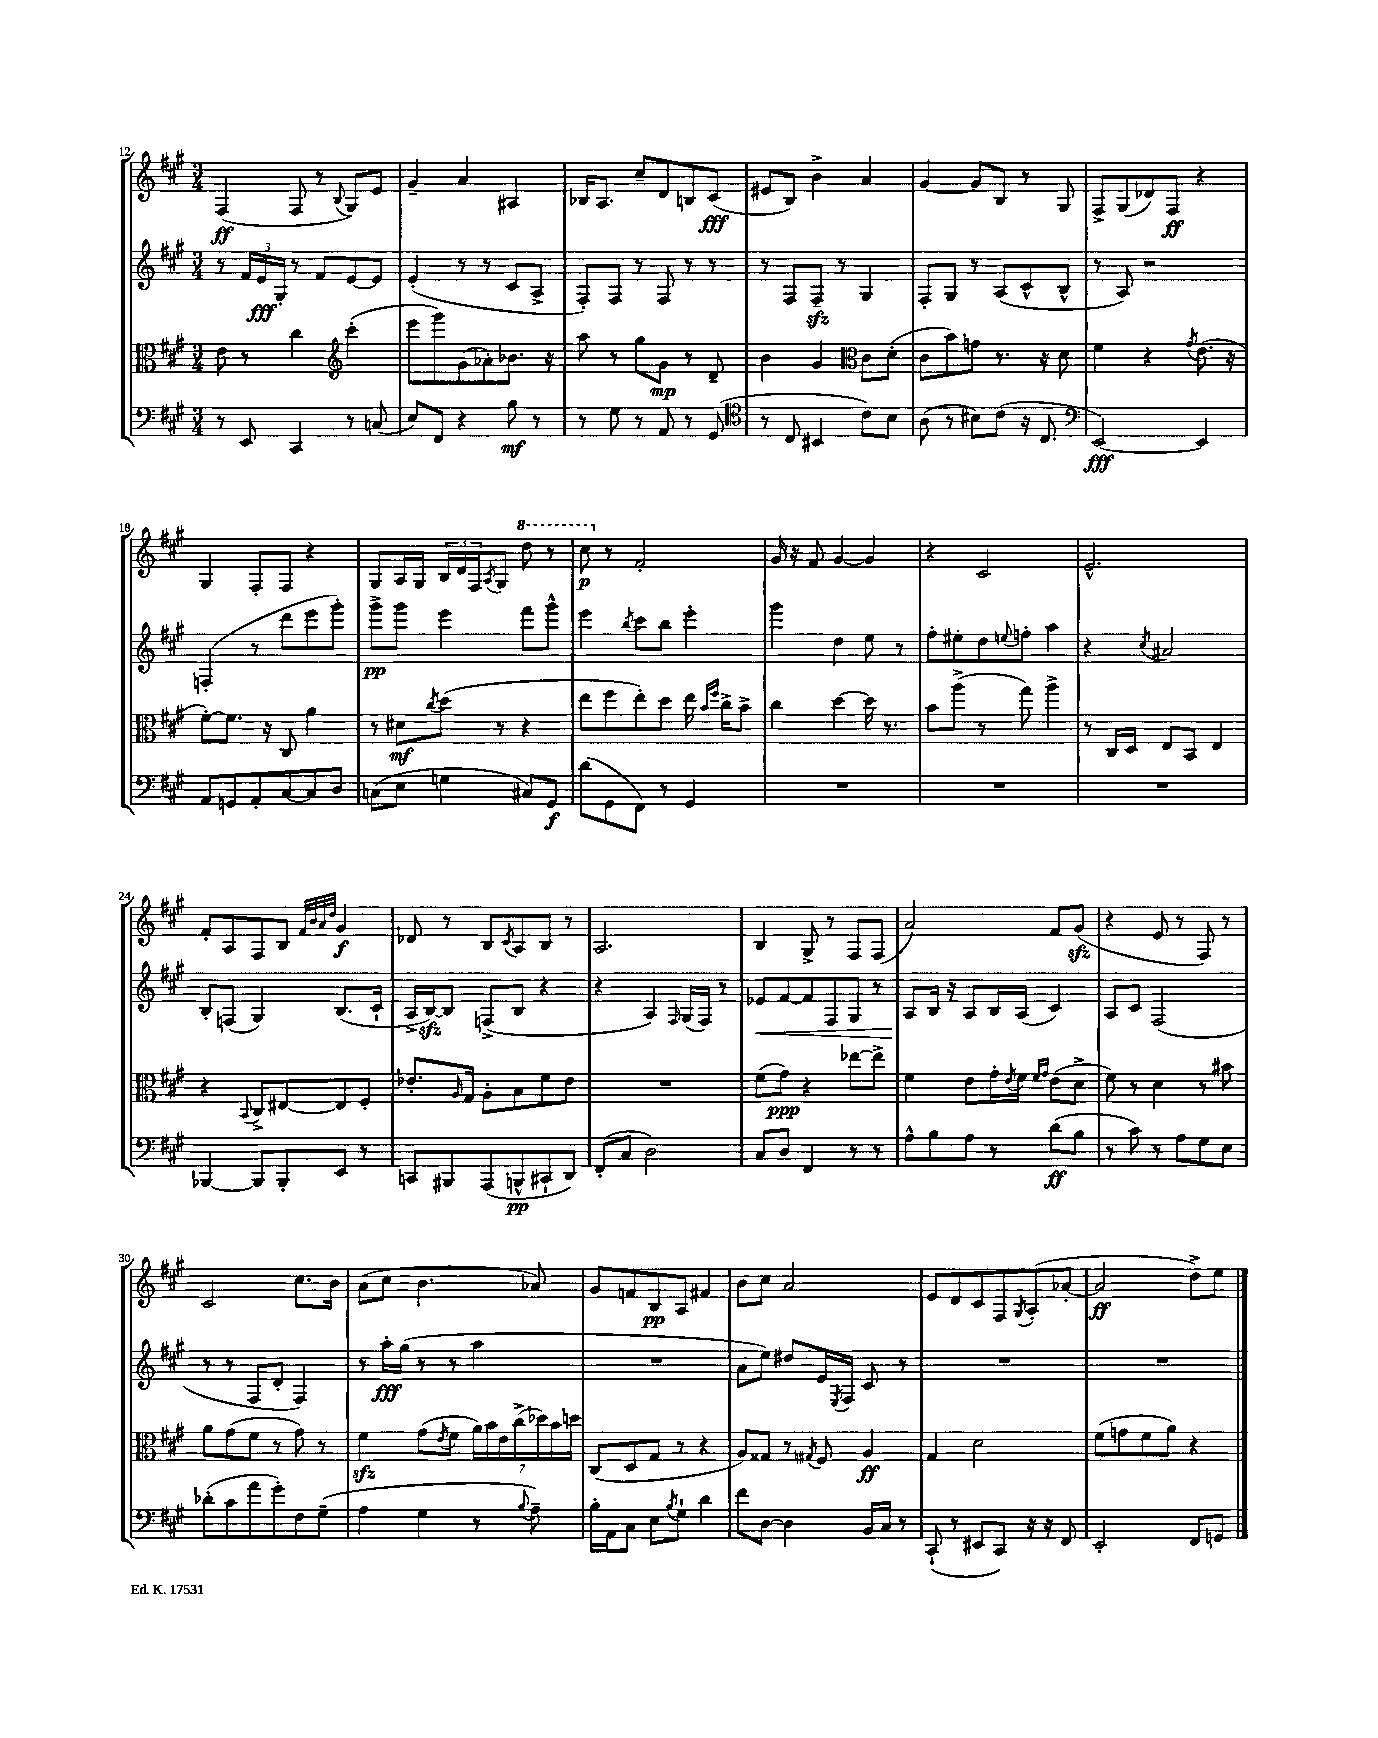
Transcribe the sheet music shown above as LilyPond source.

<<
\new StaffGroup <<
\new Staff = "s0" {
    \clef treble \key a \major \numericTimeSignature \time 3/4
    fis4\ff( fis8 r8 \appoggiatura { b8 } gis8) e'8 |
    gis'4-- a'4 ais4 |
    bes16 a8. cis''8-- d'8 b8 cis'8\fff( |
    eis'8 b8) b'4-> a'4 |
    gis'4~ gis'8 b8 r8 gis8 |
    fis8-> gis8( des'8) fis8\ff r4 |
    gis4 fis8-. fis8 r4 |
    gis8 a16 gis16 \tuplet 3/2 { b16 d'16 fis16 } \acciaccatura { a8 } gis8 \ottava #1 d'''8 r8 |
    cis'''8\p \ottava #0 r8 fis'2-. |
    gis'16 r16 fis'8 gis'4~ gis'4 |
    r4 cis'2 |
    e'2.-^ |
    fis'8-. a8 fis8 b8 \grace { fis'32 b'32 a'32 d''32 } gis'4\f |
    des'8 r8 b8 \acciaccatura { cis'8 } a8 b8 r8 |
    a2. |
    b4 gis8-> r8 fis8 fis8( |
    a'2) fis'8 gis'8\sfz( |
    r4 e'8 r8 fis8) r8 |
    cis'2 cis''8. b'16 |
    a'8( cis''8 b'4. aes'8) |
    gis'8 f'8 b8\pp a8 fis'4 |
    b'8 cis''8 a'2 |
    e'8 d'8 cis'8 fis8 \acciaccatura { gis8 } a8-.( aes'8~-. |
    aes'2\ff d''8->) e''8 \bar "|." |
}
\new Staff = "s1" {
    \clef treble \key a \major \numericTimeSignature \time 3/4
    r8 \tuplet 3/2 { fis'16 e'16\fff gis16-. } r8 fis'8 e'8~ e'8 |
    e'4-.( r8 r8 cis'8 a8-> |
    fis8-.) fis8 r8 fis8 r8 r8 |
    r8 fis8 fis8--\sfz r8 gis4 |
    fis8-. gis8 r8 a8( cis'8-^ b8-^ |
    r8 a8) r2 |
    f4-.( r8 d'''8 e'''8 gis'''8-.) |
    gis'''8->\pp gis'''8 e'''4 fis'''8 gis'''8-^ |
    e'''4 \acciaccatura { b''8 } cis'''8 b''8 e'''4-. |
    gis'''4 d''4 e''8 r8 |
    fis''8-. eis''8-. d''8 \appoggiatura { e''8 } f''8-. a''4 |
    r4 \acciaccatura { cis''8 } ais'2 |
    b8-. f8( gis4) b8.( cis'16-! |
    a16-> b16~\sfz) b8 f8->( b8 r4 |
    r4 a4) \grace { fis16 } gis16( fis16) r8 |
    ees'8\< fis'8~ fis'8 fis8 gis8 r8 |
    a8\! b16 r16 a8 b16 a16( cis'4) |
    a8 cis'8 fis2( |
    r8 r8 fis8 d'8-. fis4) |
    r8 a''16-.\fff gis''16( r8 r8 a''4 |
    R2. |
    a'8 e''8) dis''8 e'16 \acciaccatura { e8 } fis16 cis'8 r8 |
    R2. |
    R2. \bar "|." |
}
\new Staff = "s2" {
    \clef alto \key a \major \numericTimeSignature \time 3/4
    e'8 r8 cis''4 \clef treble cis'''4-.( |
    e'''8 gis'''8) gis'8( aes'8-.) bes'8. r16 |
    a''8 r8 gis''8 gis'8\mp r8 d'8-- |
    b'4 gis'4 \clef alto cis'8 d'8-.( |
    cis'8 b'8) g'8 r8. r16 d'8 |
    fis'4 r4 \acciaccatura { gis'8 } e'8.( r16 |
    fis'8~-.) fis'8. r16 cis8 a'4 |
    r8 dis'8\mf \acciaccatura { cis''8 } d''8( r8 r4 |
    e''8 fis''8 e''8-.) d''8 e''16 \grace { b'16 fis''16 } cis''16-> b'8-> |
    cis''4 d''4~ d''16 r8. |
    b'8 a''8->( r8 gis''8) a''4-> |
    r8 cis16 d16 e8 b,8 e4 |
    r4 \appoggiatura { b,8 } cis8-> eis8~ eis8 fis8-. |
    ees'8.-. \grace { a16 } gis16 a8-. b8 fis'8 ees'8 |
    R2. |
    fis'8( gis'8\ppp) r4 ees''8~ ees''8-> |
    fis'4 e'8 gis'16-. \acciaccatura { e'8 } fis'16 \grace { fis'16 gis'16 } e'8( d'8-> |
    fis'8) r8 d'4 r8 bis'8 |
    a'8 gis'8( fis'8 r8 gis'8) r8 |
    fis'4\sfz gis'8( \acciaccatura { e'8 } fis'8 \tuplet 7/4 { a'16) b'16 e'16 cis''16->( des''16) b'16 d''16 } |
    cis8( d8 gis8 r8 r4 |
    a8) gisis8 r8 \acciaccatura { gis8 } fis8 a4\ff |
    gis4 d'2 |
    fis'8( g'8 fis'8 a'8) r4 \bar "|." |
}
\new Staff = "s3" {
    \clef bass \key a \major \numericTimeSignature \time 3/4
    r8 e,8 cis,4 r8 c8( |
    e8) fis,8 r4 b8\mf r8 |
    r8 gis8 r8 a,8 r8 gis,8( |
    \clef tenor r8 cis8 bis,4 cis'8) b8 |
    a8( r8 bis8) cis'8( r16 cis8. |
    \clef bass e,2~\fff) e,4 |
    a,8 g,8 a,8-. cis8~ cis8 d8 |
    c8( e8 g4 cis8) gis,8\f |
    d'8( gis,8 fis,8) r8 gis,4 |
    R2. |
    R2. |
    R2. |
    bes,,4~ bes,,8 bes,,8-. e,8 r8 |
    c,8 bis,,8 a,,8( b,,8-^\pp cis,8-! d,8) |
    fis,8-.( cis8 d2) |
    cis8 d8 fis,4 r8 r8 |
    a8-^ b8 a8 r8 d'8\ff( b8 |
    r8 cis'8) r8 a8 gis8 e8 |
    des'8-.( cis'8 a'8 gis'8-.) fis8 gis8--( |
    a4 gis4 r8 \appoggiatura { b8 } a8--) |
    b16-. a,16 cis8 e8 \acciaccatura { b8 } gis8-! d'4 |
    fis'8 d8~ d4 b,16 cis16 r8 |
    cis,8-!( r8 eis,8 cis,8) r16 r16 fis,8 |
    e,2-. fis,8 g,8 \bar "|." |
}
>>
>>
\layout { \context { \Score currentBarNumber = #12 } }
